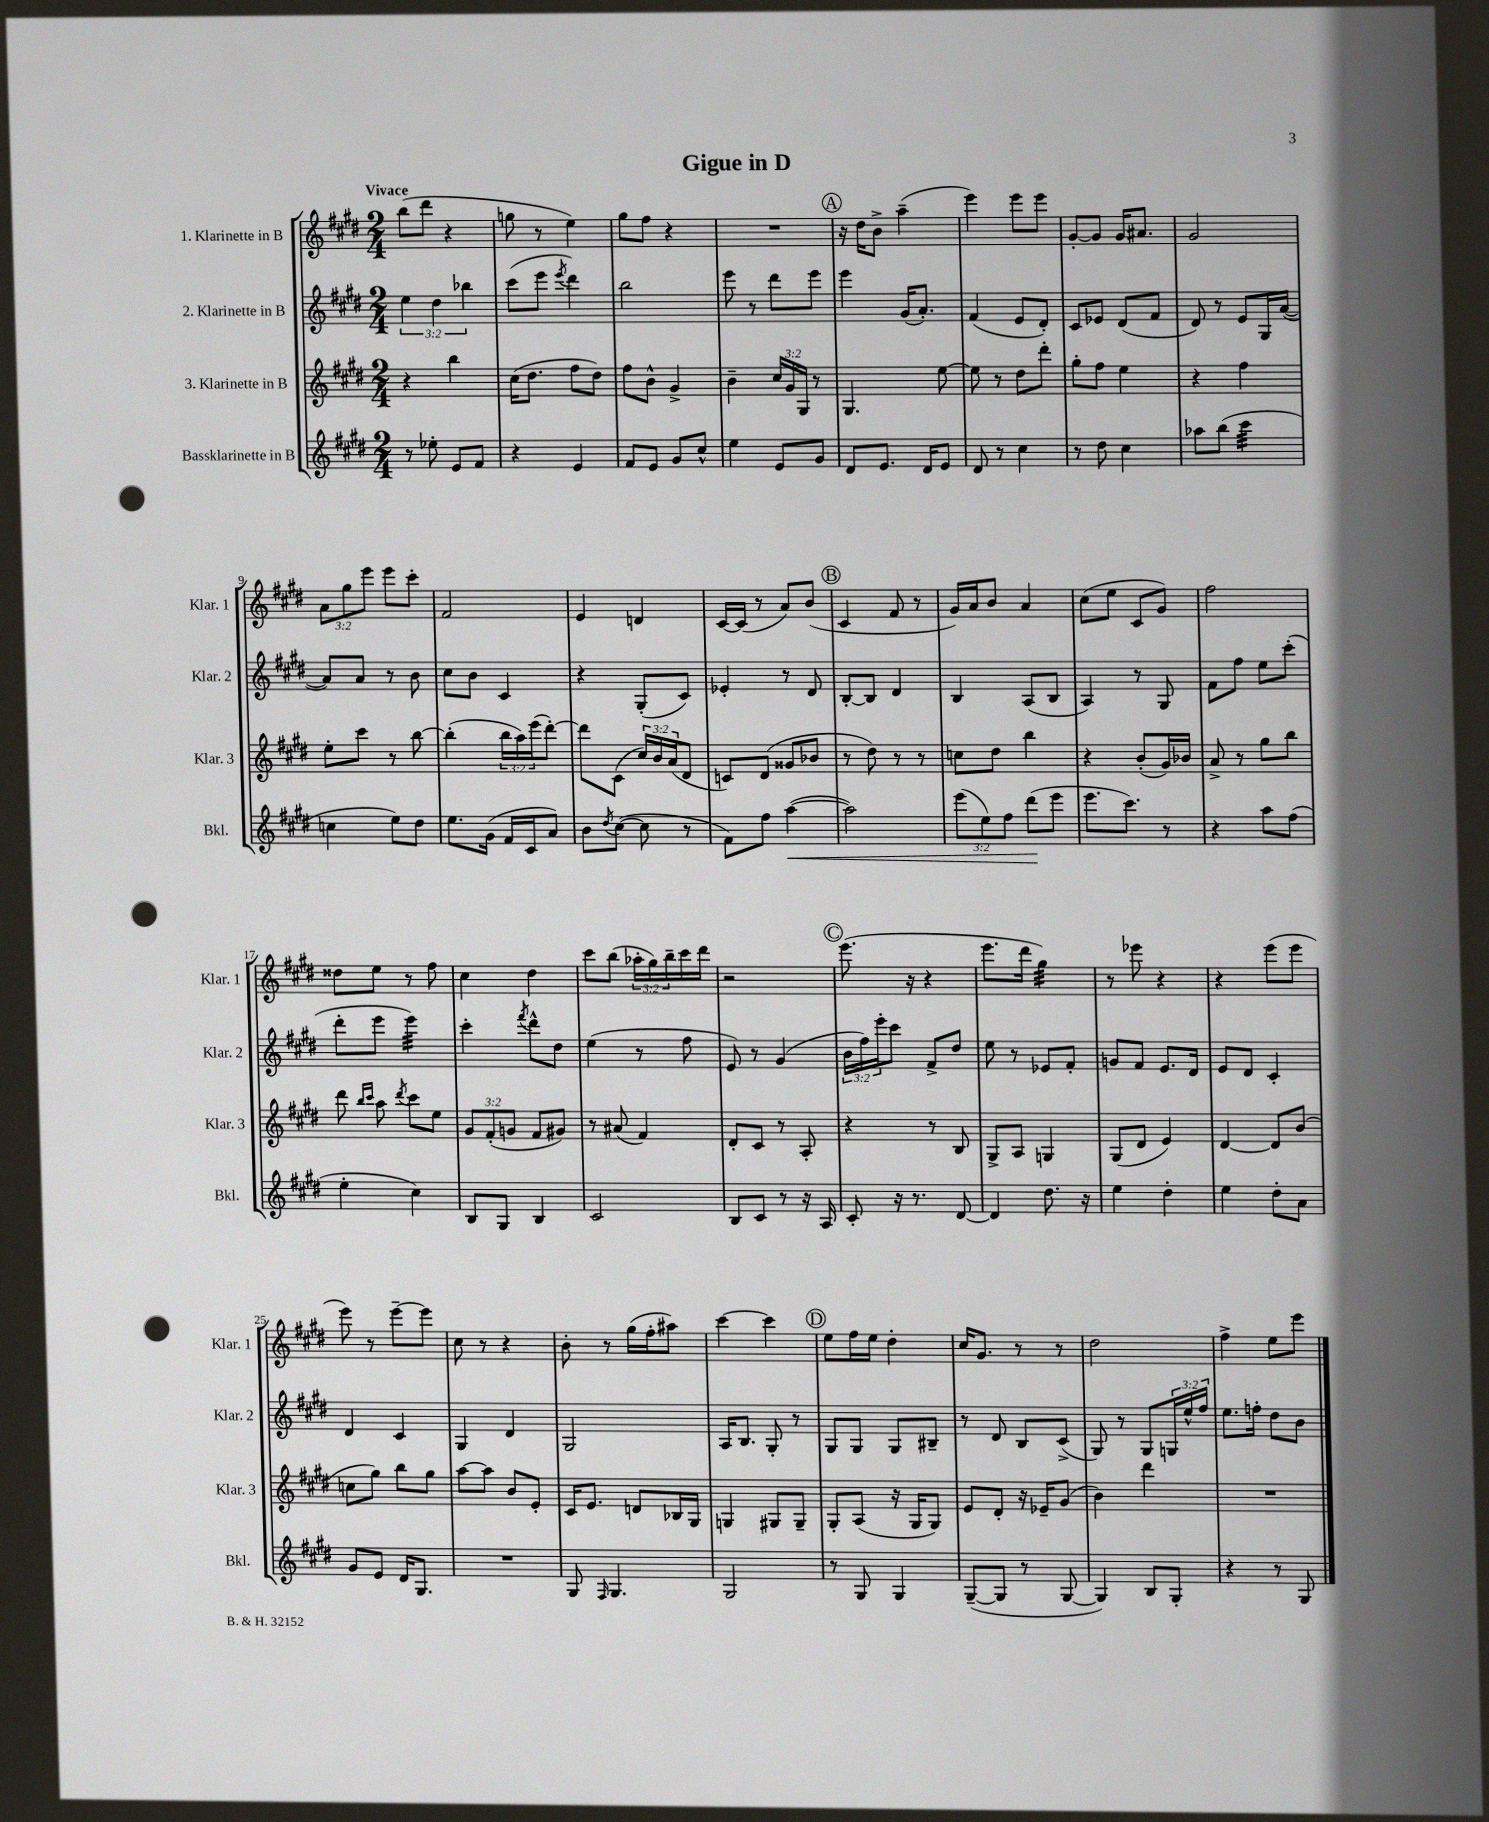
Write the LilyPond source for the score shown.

\header { title = "Gigue in D" }
<<
\new StaffGroup <<
\new Staff = "s0" \with { instrumentName = "1. Klarinette in B" shortInstrumentName = "Klar. 1" } {
    \clef treble \key e \major \numericTimeSignature \time 2/4 \override Staff.TupletNumber.text = #tuplet-number::calc-fraction-text \tempo "Vivace"
    b''8( dis'''8 r4 |
    g''8 r8 e''4) |
    gis''8 fis''8 r4 |
    R2 |
    \mark \markup { \circle "A" } r16 dis''16 b'8-> a''4--( |
    e'''4) e'''8 e'''8 |
    gis'8~-. gis'8 gis'16 ais'8. |
    gis'2 |
    \tuplet 3/2 { a'8 gis''8 e'''8 } e'''8 cis'''8-. |
    fis'2 |
    e'4 d'4 |
    cis'16~ cis'16( r8 a'8) b'8( |
    \mark \markup { \circle "B" } cis'4 fis'8 r8 |
    gis'16) a'16 b'8 a'4 |
    cis''8( e''8 cis'8 gis'8) |
    fis''2 |
    disis''8 e''8 r8 fis''8 |
    cis''4 dis''4 |
    cis'''8 b''8( \tuplet 3/2 { aes''16-. gis''16) b''16-- } cis'''16 dis'''16 |
    r2 |
    \mark \markup { \circle "C" } e'''8.( r16 r4 |
    e'''8. dis'''16 gis''4:32) |
    r8 ees'''8 r4 |
    r4 e'''8( e'''8 |
    e'''8) r8 e'''8~-- e'''8 |
    cis''8 r8 r4 |
    b'8-. r8 gis''16( fis''16-. ais''8) |
    cis'''4~ cis'''4 |
    \mark \markup { \circle "D" } e''8 fis''16 e''16 dis''4-. |
    cis''16 gis'8. r8 r8 |
    dis''2 |
    fis''4-> e''8 e'''8 \bar "|." |
}
\new Staff = "s1" \with { instrumentName = "2. Klarinette in B" shortInstrumentName = "Klar. 2" } {
    \clef treble \key e \major \numericTimeSignature \time 2/4 \override Staff.TupletNumber.text = #tuplet-number::calc-fraction-text
    \tuplet 3/2 { e''4 dis''4 bes''4 } |
    cis'''8( e'''8 \acciaccatura { e'''8 } dis'''4) |
    b''2 |
    e'''8 r8 dis'''8 e'''8 |
    \mark \markup { \circle "A" } e'''4 gis'16( a'8.-.) |
    fis'4( e'8 dis'8-.) |
    cis'8 ees'8 dis'8( fis'8 |
    dis'8) r8 e'8 gis16 a'16~( |
    a'8) a'8 r8 b'8 |
    cis''8 b'8 cis'4 |
    r4 gis8-.( cis'8) |
    ees'4-. r8 dis'8 |
    \mark \markup { \circle "B" } b8~-. b8 dis'4 |
    b4 a8( b8 |
    a4) r8 gis8 |
    fis'8 fis''8 e''8 cis'''8-.( |
    dis'''8-. e'''8 e'''4:32) |
    cis'''4-. \acciaccatura { fis'''8 } dis'''8-^ dis''8 |
    e''4( r8 fis''8 |
    e'8) r8 gis'4( |
    \mark \markup { \circle "C" } \tuplet 3/2 { b'16 fis''16) e'''16-. } cis'''8 fis'8-> dis''8 |
    e''8 r8 ees'8 fis'8-. |
    g'8 fis'8 e'8. dis'16 |
    e'8 dis'8 cis'4-. |
    dis'4 cis'4 |
    gis4 dis'4 |
    gis2 |
    a16 b8. gis8-. r8 |
    \mark \markup { \circle "D" } gis8 gis8 gis8 bis8-- |
    r8 dis'8 b8 cis'8->( |
    gis8) r8 gis8 \tuplet 3/2 { g16 e''16-^ fis''16 } |
    e''8. f''16-. dis''8 b'8 \bar "|." |
}
\new Staff = "s2" \with { instrumentName = "3. Klarinette in B" shortInstrumentName = "Klar. 3" } {
    \clef treble \key e \major \numericTimeSignature \time 2/4 \override Staff.TupletNumber.text = #tuplet-number::calc-fraction-text
    r4 b''4 |
    cis''16( dis''8. fis''8 dis''8) |
    fis''8 b'8-^ gis'4-> |
    b'4-- \tuplet 3/2 { cis''16 gis'16 gis16 } r8 |
    \mark \markup { \circle "A" } gis4. e''8~ |
    e''8 r8 dis''8 dis'''8-. |
    gis''8-. fis''8 e''4 |
    r4 fis''4 |
    e''8-. cis'''8 r8 b''8~ |
    b''4-.( \tuplet 3/2 { b''16 a''16) e'''16( } dis'''8~-.) |
    dis'''8 cis'8( \tuplet 3/2 { cis''16) b'16 a'16( } dis'8 |
    c'8) dis'8( gisis'8 bes'8 |
    \mark \markup { \circle "B" } r8 dis''8) r8 r8 |
    c''8 dis''8 b''4 |
    r4 b'8-.( gis'16) bes'16 |
    a'8-> r8 gis''8 b''8 |
    dis'''8 \grace { b''16 cis'''16 } a''8 \acciaccatura { dis'''8 } cis'''8 e''8 |
    \tuplet 3/2 { gis'8 fis'8-.( g'8 } fis'8 gis'8) |
    r8 ais'8( fis'4) |
    dis'8-. cis'8 r8 a8-. |
    \mark \markup { \circle "C" } r4 r8 b8 |
    gis8-> a8 g4 |
    gis8( dis'8 e'4) |
    dis'4~ dis'8 b'8( |
    c''8 gis''8) b''8 gis''8 |
    a''8~ a''8 b'8 e'8-. |
    cis'16 e'8. d'8 bes16 gis16 |
    g4 gis8 gis8-- |
    \mark \markup { \circle "D" } gis8-. a8( r16 gis16 gis8) |
    e'8 dis'8-. r16 ees'16-- gis'8( |
    b'4) dis'''4 |
    R2 \bar "|." |
}
\new Staff = "s3" \with { instrumentName = "Bassklarinette in B" shortInstrumentName = "Bkl." } {
    \clef treble \key e \major \numericTimeSignature \time 2/4 \override Staff.TupletNumber.text = #tuplet-number::calc-fraction-text
    r8 ees''8-. e'8 fis'8 |
    r4 e'4 |
    fis'8 e'8 gis'8 cis''8-^ |
    e''4 e'8 gis'8 |
    \mark \markup { \circle "A" } dis'8 e'8. dis'16 e'8 |
    dis'8 r8 cis''4 |
    r8 dis''8 cis''4 |
    aes''8 b''8( cis'''4:32 |
    c''4 e''8) dis''8 |
    e''8. gis'16( fis'16 cis'16 a'8) |
    b'8 \acciaccatura { dis''8 } cis''8~( cis''8 r8 |
    fis'8) fis''8 a''4~\<( |
    \mark \markup { \circle "B" } a''2) |
    \tuplet 3/2 { e'''8( e''8) fis''8 } dis'''8\!( e'''8 |
    e'''8. cis'''8.) r8 |
    r4 a''8 fis''8( |
    e''4-. cis''4) |
    b8 gis8 b4 |
    cis'2 |
    b8 cis'8 r8 r16 a16 |
    \mark \markup { \circle "C" } cis'8-. r16 r8. dis'8~ |
    dis'4 dis''8. r16 |
    e''4 dis''4-. |
    e''4 dis''8-. a'8 |
    gis'8 e'8 dis'16 gis8. |
    R2 |
    gis8 \grace { fis16 } gis4. |
    gis2 |
    \mark \markup { \circle "D" } r8 gis8 gis4 |
    gis8~--( gis8 r8 gis8~ |
    gis4) b8 gis8-. |
    r4 r8 gis8 \bar "|." |
}
>>
>>
